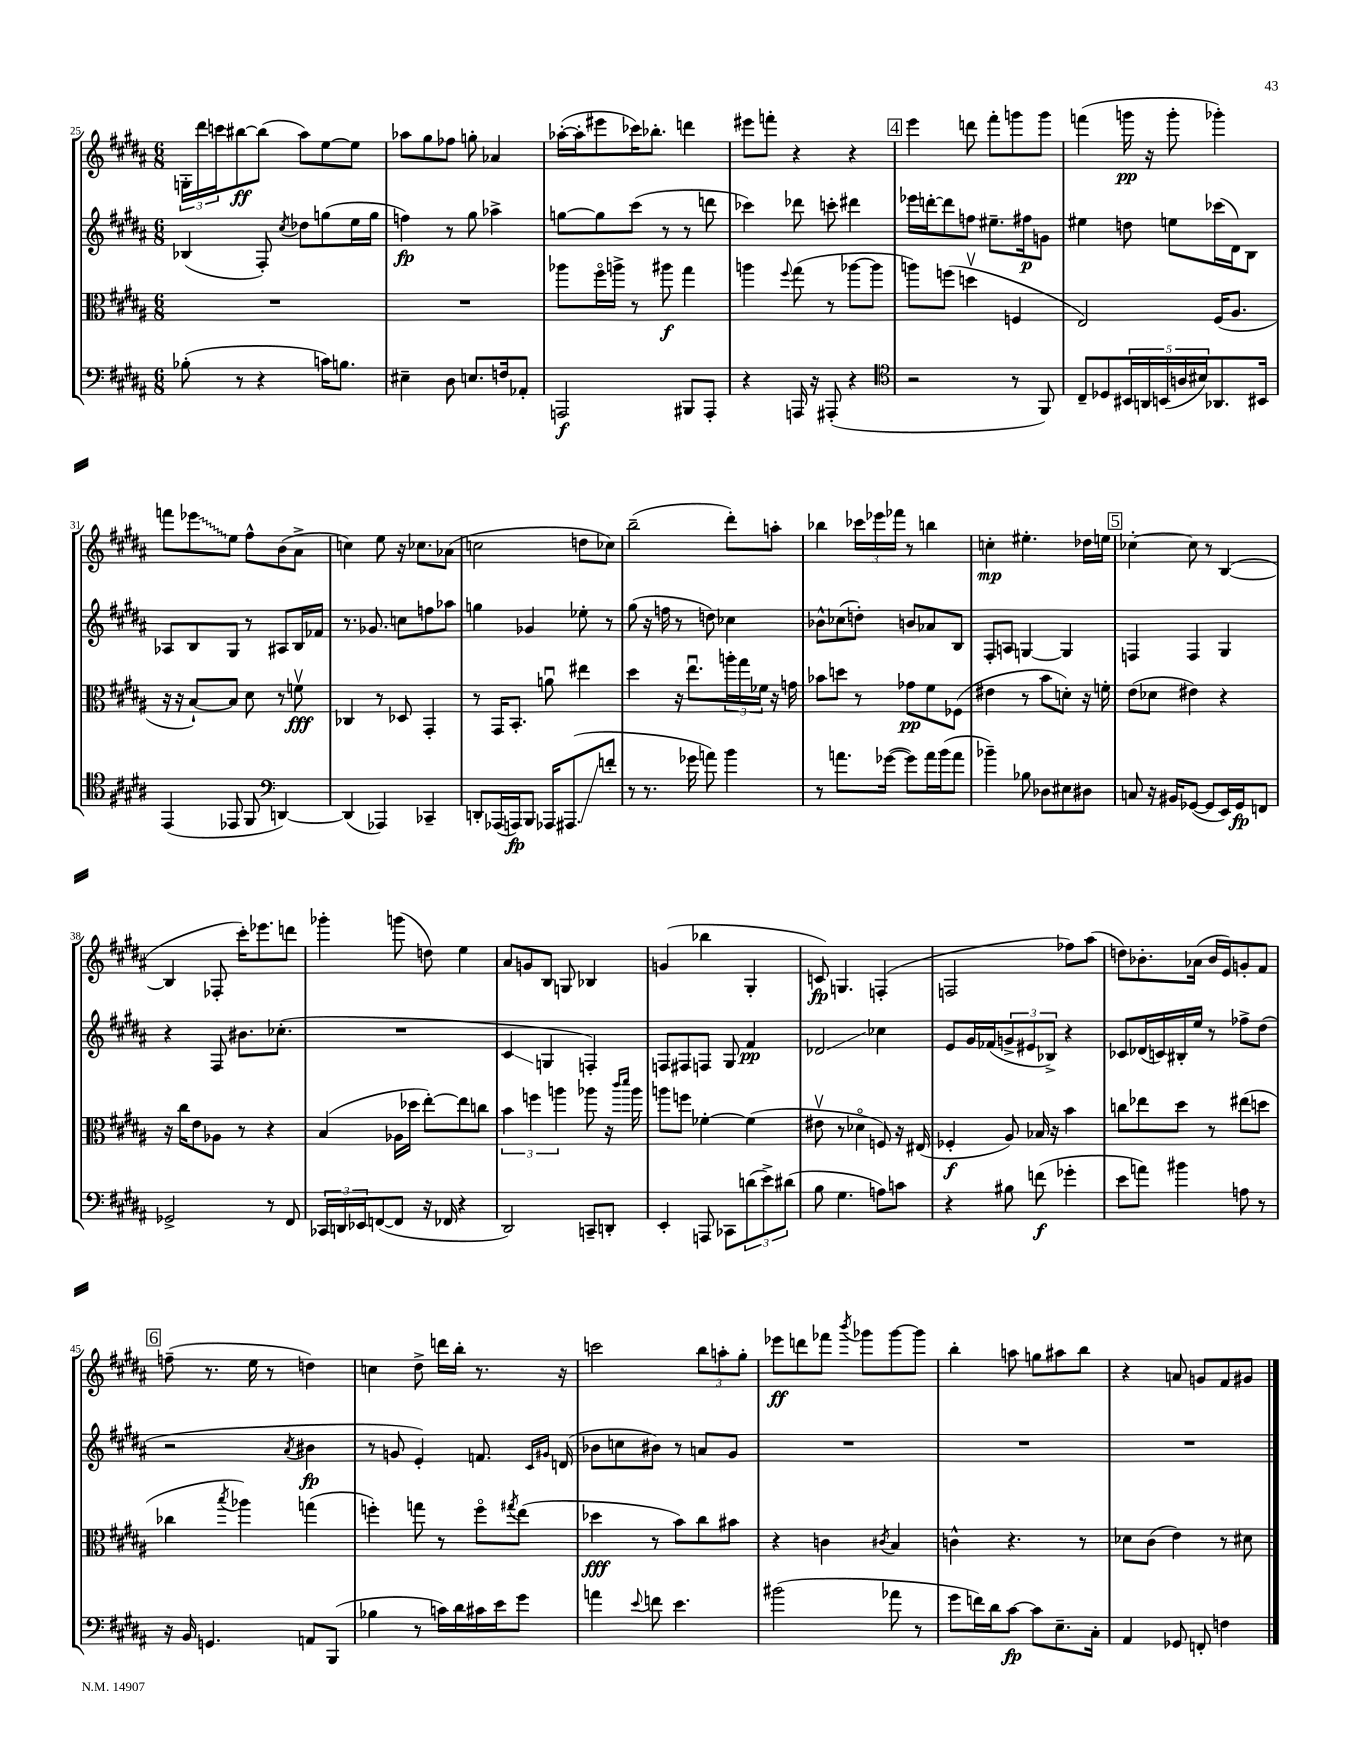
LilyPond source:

<<
\new StaffGroup <<
\new Staff = "s0" {
    \clef treble \key b \major \numericTimeSignature \time 6/8
    \tuplet 3/2 { g16-. dis'''16 c'''16 } bis''8~\ff bis''8( ais''8) e''8~ e''8 |
    aes''8 gis''8 fes''8 g''8-. aes'4 |
    aes''16~-.( aes''16-. eis'''8 ces'''16) bes''8.-. d'''4 |
    eis'''8 f'''8-. r4 r4 |
    \mark \markup { \box "4" } e'''4 d'''8 fis'''8-. g'''8 g'''8 |
    f'''4( g'''16\pp r16 g'''8-. ges'''4-.) |
    f'''8 \once \override Glissando.style = #'zigzag ees'''8\glissando e''8 fis''8-^ b'8( ais'8-> |
    c''4) e''8 r16 ces''8. aes'8( |
    c''2 d''8 ces''8) |
    b''2--( dis'''8-.) a''8-. |
    bes''4 \tuplet 3/2 { ces'''16 ees'''16 fes'''16 } r8 b''4 |
    c''4-.\mp eis''4.-. des''16 e''16 |
    \mark \markup { \box "5" } ces''4~-. ces''8 r8 b4~( |
    b4 fes8-. cis'''16-.) ees'''8. d'''8 |
    ges'''4-. g'''8( d''8) e''4 |
    ais'8 g'8 b8 g8 bes4 |
    g'4( bes''4 gis4-. |
    c'8\fp) g4. f4-.( |
    f2 fes''8) ais''8( |
    d''8) bes'8.-. aes'16( bes'16 e'16) g'8-. fis'8 |
    \mark \markup { \box "6" } f''8--( r8. e''16 r8 d''4) |
    c''4 dis''8-> d'''16 b''16-. r8. r16 |
    c'''2 \tuplet 3/2 { b''8 a''8-. gis''8-. } |
    ees'''8\ff d'''8 fes'''8 \acciaccatura { b'''8 } ges'''8 ges'''8~ ges'''8 |
    b''4-. a''8 g''8 ais''8 b''8 |
    r4 a'8 g'8 fis'8 gis'8 \bar "|." |
}
\new Staff = "s1" {
    \clef treble \key b \major \numericTimeSignature \time 6/8
    bes4( fis8-.) \acciaccatura { cis''8 } des''8 g''8( e''16 g''16 |
    f''4\fp) r8 gis''8 aes''4-> |
    g''8~ g''8 cis'''8( r8 r8 d'''8 |
    ces'''4) des'''8 c'''8-. dis'''4 |
    \mark \markup { \box "4" } ees'''16 d'''16~-. d'''8 f''8 eis''8.-- fis''16\p g'8 |
    eis''4 d''8 e''8 ces'''16( dis'16) b8 |
    aes8 b8 gis8 r8 ais8 b16 fes'16 |
    r8. ges'8. c''8 f''8 aes''8 |
    g''4 ges'4 ees''8-. r8 |
    gis''8( r16 f''16 r8 d''8) ces''4 |
    bes'8-^ ces''8( d''8-.) b'8 aes'8 b8 |
    fis8-. a8 g4~ g4 |
    \mark \markup { \box "5" } f4 f4 gis4 |
    r4 fis8 bis'8. ces''8.-.( |
    R2. |
    cis'4\glissando g4 f4-.) |
    f8 fis8 f8 gis8 fis'4\pp |
    des'2\glissando ces''4 |
    e'8 gis'16 fes'16( \tuplet 3/2 { g'8-> eis'8 bes8->) } r4 |
    ces'8 des'16( c'16) bis16-. e''16 r8 fes''8-> dis''8( |
    \mark \markup { \box "6" } r2 \acciaccatura { ais'8 } bis'4\fp |
    r8 g'8 e'4-.) f'8. \grace { cis'16 gis'16 } d'16( |
    bes'8 c''8 bis'8) r8 a'8 gis'8 |
    R2. |
    R2. |
    R2. \bar "|." |
}
\new Staff = "s2" {
    \clef alto \key b \major \numericTimeSignature \time 6/8
    R2. |
    R2. |
    aes''8 fis''16\flageolet a''16-> r8 ais''8\f gis''4 |
    a''4 \appoggiatura { fis''8 } gis''8( r8 aes''8~ aes''8 |
    \mark \markup { \box "4" } a''8) f''8( d''4\upbow f4 |
    e2) fis16( ais8. |
    r16 r16 b8~-!) b8 dis'8 r8 f'8\upbow\fff |
    ces4 r8 des8 gis,4-. |
    r8 gis,16 b,8.-. a'8\downbow eis''4 |
    dis''4 r16 e''8.\downbow \tuplet 3/2 { a''16-. gis''16 fes'16 } r16 g'16 |
    bes'8 d''8 r8 ges'8\pp fis'8 fes8( |
    eis'4 r8 b'8 d'8-.) r16 f'16-. |
    \mark \markup { \box "5" } e'8( des'8 eis'4) r4 |
    r16 cis''16 e'8 aes8 r8 r4 |
    b4( aes16 des''16 e''8~-.) e''8 c''8 |
    \tuplet 3/2 { b'4 f''4 a''4 } aes''8 r16 \grace { cis'''16 dis'''16 } aes''16 |
    a''8 f''8 fes'4~-. fes'4( |
    eis'8\upbow r8 des'4\flageolet f8) r16 eis16( |
    fes4-.\f ais8) bes16 r16 b'4 |
    c''8 ees''8 dis''8 r8 eis''8( d''8 |
    \mark \markup { \box "6" } ces''4 \acciaccatura { b''8 } aes''4) g''4( |
    f''4-.) g''8 r8 f''8\flageolet \acciaccatura { gis''8 } e''8( |
    des''4\fff r8 b'8) cis''8 bis'8 |
    r4 c'4 \acciaccatura { cis'8 } b4 |
    c'4-^ r4. r8 |
    des'8 cis'8( e'4) r8 dis'8 \bar "|." |
}
\new Staff = "s3" {
    \clef bass \key b \major \numericTimeSignature \time 6/8
    bes8-.( r8 r4 c'16) b8. |
    eis4-- dis8 e8. f16 aes,8-. |
    a,,2\f bis,,8 a,,8-. |
    r4 a,,16 r16 ais,,8-.( r4 |
    \mark \markup { \box "4" } \clef tenor r2 r8 fis,8) |
    cis8-- des8 \tuplet 5/4 { bis,16 a,16 b,16( a16 bis16) } aes,8. bis,16 |
    e,4( ees,8 fis,8 \clef bass d,4~) |
    d,4( aes,,4) ces,4-- |
    d,8-. aes,,16( a,,16\fp) b,,8 aes,,16 ais,,8.\glissando( f'8-. |
    r8 r8. ges'16 a'8) b'4 |
    r8 a'8. ges'16~( ges'8) a'16 b'16( a'8 |
    bes'4--) bes8 des8 eis8 dis8 |
    \mark \markup { \box "5" } c8 r16 bis,16 ges,8~( ges,8 e,16) ges,16\fp f,8 |
    ges,2-> r8 fis,8 |
    \tuplet 3/2 { ces,16 d,16 ees,16 } f,8~( f,8 r16 fes,16 r4 |
    dis,2) c,8-- d,8-. |
    e,4-. a,,8 ces,8 \tuplet 3/2 { d'8( e'8->) dis'8( } |
    b8 gis4. a8) c'8 |
    r4 bis8 f'8\f( ges'4-. |
    e'8 a'8) bis'4 a8 r8 |
    \mark \markup { \box "6" } r16 b,16 g,4. a,8 b,,8( |
    bes4 r8 c'16) dis'16 cis'16 e'16 gis'8 |
    a'4 \appoggiatura { e'8 } f'8 e'4. |
    bis'2( aes'8 r8 |
    gis'8 f'16) dis'16 cis'8~\fp cis'8 e8.-- cis16-. |
    ais,4 ges,8 f,8-. f4 \bar "|." |
}
>>
>>
\layout { \context { \Score currentBarNumber = #25 } }
